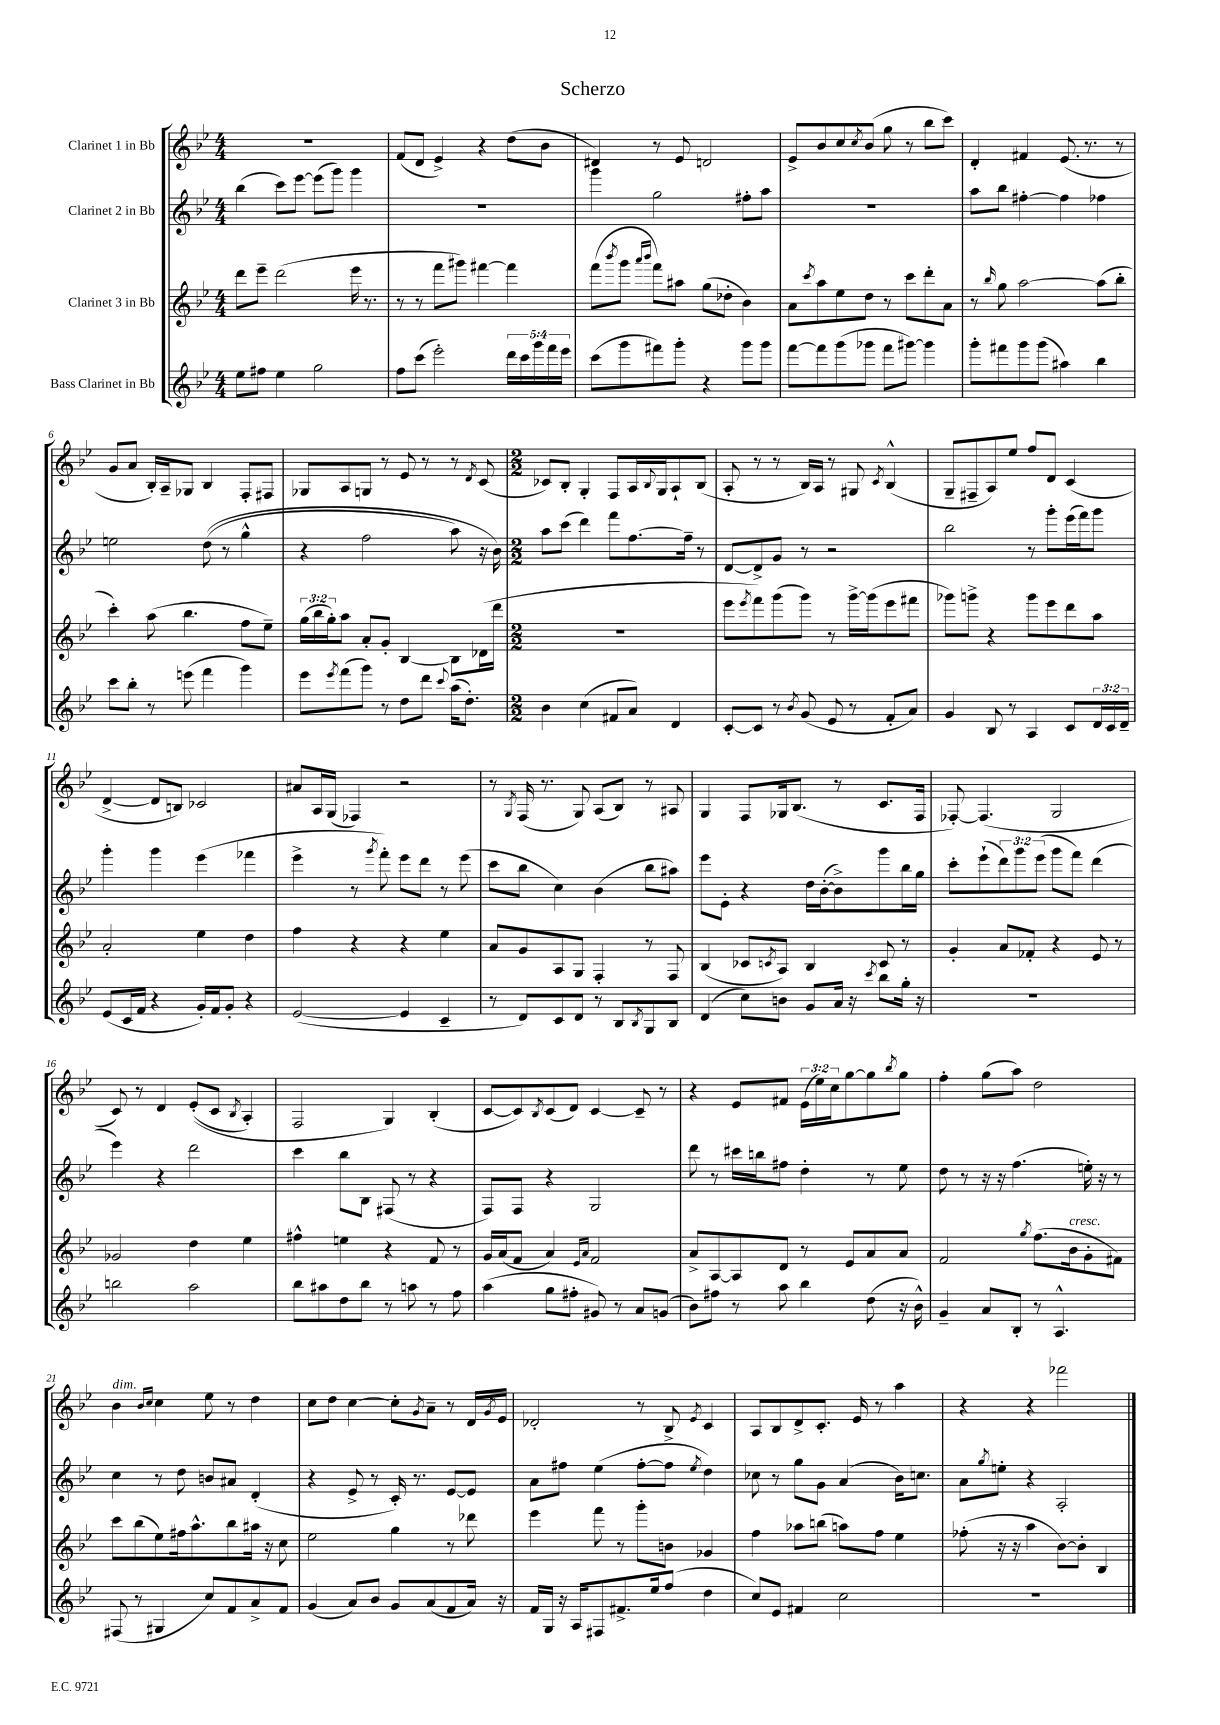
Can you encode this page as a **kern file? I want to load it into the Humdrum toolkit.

**kern	**kern	**kern	**kern
*staff4	*staff3	*staff2	*staff1
*clefG2	*clefG2	*clefG2	*clefG2
*k[b-e-]	*k[b-e-]	*k[b-e-]	*k[b-e-]
*M4/4	*M4/4	*M4/4	*M4/4
8ee-\L	8ddd\L	(4bb-\	1r
8ff#\J	8eee-~\J	.	.
4ee-\	(2ddd\	8ccc\L)	.
.	.	[8eee-\J	.
2gg\	.	(8eee-\]L	.
.	.	8ggg\J)	.
.	16eee-\	4ggg\	.
.	8.r	.	.
=	=	=	=
8ff\L	8r	1r	(8f/L
(8ccc\J	8r	.	8d/J
2eee-'\)	8fff\L	.	4e-^/)
.	8ggg#\J)	.	.
.	[4fff#\	.	4r
20ddd\LL	4fff#\]	.	(8dd\L
20ccc\	.	.	.
20ggg\	.	.	.
.	.	.	8b-\J
20fff\	.	.	.
20eee-\JJ	.	.	.
=	=	=	=
(8ccc\L	(8fff\L	4ggg\	4d#/)
.	8qbbb-/	.	.
8ggg\	8ggg\J	.	.
.	16qqaaa/LL	.	.
.	16qqbbb-/JJ	.	.
8fff#\)	8fff\L)	2gg\	8r
8ggg'\J	8aa#\J	.	8e-/
4r	(8gg\L	.	2d/
.	8dd-'\J	.	.
8ggg\L	4b-\)	8ff#'\L	.
8ggg\J	.	8aa\J	.
=	=	=	=
[8fff\L	8a\L	1r	8e-^/L
.	8qccc/	.	.
8fff\]	8aa\	.	8b-/
(8ggg\	8ee-\	.	8cc/
.	.	.	8qcc/
8ggg-\J	8dd\J	.	(8b-/J
8fff\L	8r	.	8gg\
[8ggg#\J)	8ccc\L	.	8r
4ggg#\]	8ddd'\	.	8bb-\L
.	8a\J	.	8ccc\J)
=	=	=	=
8ggg'\L	8r	8aa\L	4d'/
.	16qqbb-/	.	.
8fff#\	8gg\	8bb-\J	.
8ggg\	[2aa\	[4ff#'\	4f#/
(8ggg\J	.	.	.
4aa#\)	.	4ff#\]	(8.e-/
.	.	.	8.r
4bb-\	(8aa\]L	4ff-\	.
.	8bb-'\J	.	8r
=	=	=	=
8ccc\L	4ccc'\)	2ee\	8g/L
8bb-'\J	.	.	8a/J
8r	(8aa\	.	16B-'/LL)
.	.	.	16A~/J
(8eee\	4.bb-\	.	8G-/J
4fff\	.	&((8dd\	4B-/
.	.	8r	.
4ggg\)	8ff\L	4gg^^\	8F'/L
.	8ee-~\J)	.	8F#/J
=	=	=	=
8eee-\L	(24gg\LL	4r	8G-/L
.	24bb-\	.	.
.	24gg'\J)	.	.
8qeee-/	.	.	.
(8fff\	8aa\J	.	8A/
8ggg\J)	8a'/L	2ff\	8G/J
8r	8g'/J	.	8r
8dd\L	[4B-/	.	8e-/
8ddd\J	.	.	8r
8qqccc/	.	.	.
(16aa\LK	8B-\]L	8aa\)	8r
8.dd'\J)	.	.	.
.	.	.	8qd/
.	(16d-\L	16r	(8c/
.	16ddd\JJ	16b-\&)	.
=	=	=	=
*M2/2	*M2/2	*M2/2	*M2/2
4b-\	1r	8aa\L	8c-/L)
.	.	(8ccc\J	8B-'/J
(4cc\	.	4ddd\)	4G'/
8f#/L	.	8fff\L	8F/L
8a/J)	.	[8.ff\	16A/L
.	.	.	8qqB-/
.	.	.	16G/J
4d/	.	.	8A`/
.	.	16ff~\]Jk	.
.	.	8r	(8B-/J
=	=	=	=
[8c'/L	8eee-\L	[8d/L	8A'/
.	8qeee-/	.	.
8c/]J	8fff\)	8d^/]	8r
8r	(8ggg\	8g/J	8r
8qb-/	.	.	.
(8g/	8ggg\J)	8r	16B-/LL)
.	.	.	16A/JJ
8e-/	8r	2r	8r
8r	[16ggg^\LL	.	8G#/
.	(16ggg\]J	.	.
.	.	.	8qc/
8f'/L	8eee-\	.	(4B-^^/
8a/J)	8fff#\J	.	.
=	=	=	=
4g/	8ggg-\L)	2bb-\	8G~/L
.	8ggg^\J	.	8F#~/
8B-/	4r	.	8A/)
8r	.	.	8ee-/J
4A/	8ggg\L	8r	8ff/L
.	8eee-\	8ggg'\L	8d/J
8c/L	8ddd\	(16eee-\L	(4c/
.	.	16fff\J)	.
24d/L	8aa\J	8ggg\J	.
24c/	.	.	.
24d~/JJ	.	.	.
=	=	=	=
(8e-/L	2a'/	4ggg'\	[4d^/
16c/L	.	.	.
16f/JJ	.	.	.
4r	.	4ggg\	8d/]L
.	.	.	8B/J)
16g'/LL)	4ee-\	(4eee-\	2c-/
16f/J	.	.	.
8g'/J	.	.	.
4r	4dd\	4fff-\	.
=	=	=	=
([2e-/	4ff\	4eee-^\	8a#/L
.	.	.	16A/L
.	.	.	(16G/JJ
.	4r	8r	4F-/)
.	.	8qggg/	.
.	.	8fff'\)	.
4e-/]	4r	8eee-\L	2r
.	.	8ddd\J	.
4c~/	4ee-\	8r	.
.	.	(8eee-\	.
=	=	=	=
8r	8a/L	8ccc\L	8r
.	.	.	8qG/
8d/L)	8g/	8bb-\J	(16F/
.	.	.	8.r
8c/	8A/	4cc\)	.
8d/J	8G/J	.	8G/)
8r	4F'/	(4b-\	(8A/L
8B-/L	.	.	8B-/J)
8qB-/	.	.	.
8G/	8r	8bb-\L	8r
8B-/J	8F/	8aa#\J)	8A#/
=	=	=	=
(4d/	(4B-/	8eee-\L	4G/
.	.	8e-'\J	.
8cc\L)	8c-/L	4r	8F/L
.	8qc/	.	.
8b\J	8A/J)	.	16G-/k
.	.	.	(8.B-/J
8g/L	4B-/	16dd\LL	.
.	.	([16b-'\J	.
16a/Jk	.	8b-^\])	8r
16r	.	.	.
8qccc/	.	.	.
8bb-\L	8c/	8ggg\	8.c/L
16gg'\Jk	8r	16bb-\L	.
16r	.	16gg\JJ	16F/Jk
=	=	=	=
1r	4g'/	8ccc'\L	[8F-'/)
.	.	(8eee-`\	(4.F-/]
.	8a/L	12ddd\)	.
.	.	12ggg\	.
.	8f-'/J	.	.
.	.	(12eee-\J	.
.	4r	8ggg\L	2G/
.	.	8fff\J)	.
.	8e-/	(4ddd\	.
.	8r	.	.
=	=	=	=
2bb\	2g-/	4eee-\)	8c/)
.	.	.	8r
.	.	4r	4d/
2aa\	4dd\	2ddd\	&((8e-'/L
.	.	.	8c/J
.	.	.	8qB-/
.	4ee-\	.	4A'/)
=	=	=	=
8bb-\L	4ff#^^\	4ccc\	2F/
8aa#\	.	.	.
8dd\	4ee\	8bb-\L	.
8bb-\J	.	8B-\J	.
8r	4r	(8F#/	4G/&)
8aa\	.	8r	.
8r	8f/	4r	(4B-'/
8ff\	8r	.	.
=	=	=	=
(4aa\	16g/LL	8F/L)	[8c/L
.	(16a/J	.	.
.	8f/J	8F/J	8c/])
.	.	.	8qB-/
8gg\L	4a/)	4r	(8c/
8ff#'\J	.	.	8d/J)
.	16qqe-/LL	.	.
.	16qqa/JJ	.	.
8g#/)	2f/	2G/	[4c/
8r	.	.	.
8a/L	.	.	8c~/]
(8g/J	.	.	8r
=	=	=	=
8b-\L)	8a^/L	8ddd\	4r
8ff#\J	[8A/	8r	.
8r	8A/]	16ccc#\LL	8e-/L
.	.	16bb\J	.
8aa\	8d/J	8ff#\J	8f#/J
4bb-\	8r	4dd'\	(24e-\LL
.	.	.	24ee-\)
.	.	.	24cc\J
.	8e-/L	.	[8gg\
(8dd\	8a/	8r	8gg\]
.	.	.	8qbb-/
16r	8a/J	8ee-\	8gg\J
16b-^^\)	.	.	.
=	=	=	=
4g~/	2f/	8dd\	4ff'\
.	.	8r	.
8a/L	.	16r	(8gg\L
.	.	16r	.
8B-'/J	.	(4.ff\	8aa\J)
.	8qgg/	.	.
8r	(8.ff\L	.	2dd\
4.A^^/	.	.	.
.	16b-\k	.	.
.	8g'\	16ee'\)	.
.	.	16r	.
.	8f#\J)	8r	.
=	=	=	=
(8F#/	8ccc\L	4cc\	4b-\
8r	(8bb-\	.	.
.	.	.	16qqb-/LL
.	.	.	16qqcc/JJ
4G#/	8ee-\)	8r	4cc\
.	16ff#\k	8dd\	.
.	8.aa^^\	.	.
8cc/L)	.	8b/L	8ee-\
8f/	8bb-\	8a#/J	8r
8a^/	16aa#\Jk	(4d'/	4dd\
.	16r	.	.
8f/J	8cc\	.	.
=	=	=	=
(4g/	2ee-\	4r	8cc\L
.	.	.	8dd\J
8a/L)	.	8e-^/	[4cc\
8b-/J	.	8r	.
8g/L	4gg\	16c'/)	8cc'\]L
.	.	8.r	.
.	.	.	8qg/
(8a/	.	.	8a~\J
8f/	8r	[8e-/L	8r
16a/Jk)	8ddd-\	8e-/]J	16d/LL
.	.	.	8qg/
16r	.	.	16e-/JJ
=	=	=	=
16f/LL	4eee-\	8a\L	2d-'/
16G/JJ	.	.	.
16r	.	8ff#\J	.
16A/LK	.	.	.
8F#/	8fff\	(4ee-\	.
8.f#^/	8r	.	.
.	8ggg'\L	[8ff#'\L	8r
16ee-/k	.	.	.
(8ff/J	8b\J	8ff#\]J	8B-^/
.	.	8qee-/	8qe-/
4dd\	4g-/	4dd\)	4c/
=	=	=	=
8cc/L)	4ff\	8cc-\	8A/L
8e-/J	.	8r	8B-/
4f#/	8aa-\L	8gg\L	8d^/
.	(8bb\J	8g\J	8.c'/J
2cc\	8aa\L)	(4a/	.
.	.	.	16e-/
.	8ff\J	.	8r
.	4ee-\	16b-\LK)	4aa\
.	.	8.cc\J	.
=	=	=	=
1r	(8ff-'\	8a\L	4r
.	.	8qgg/	.
.	16r	8ee'\J	.
.	16r	.	.
.	4aa\	4r	4r
.	[8b-\L)	2A'/	2fff-\
.	8b-'\]J	.	.
.	4B-/	.	.
==	==	==	==
*-	*-	*-	*-
